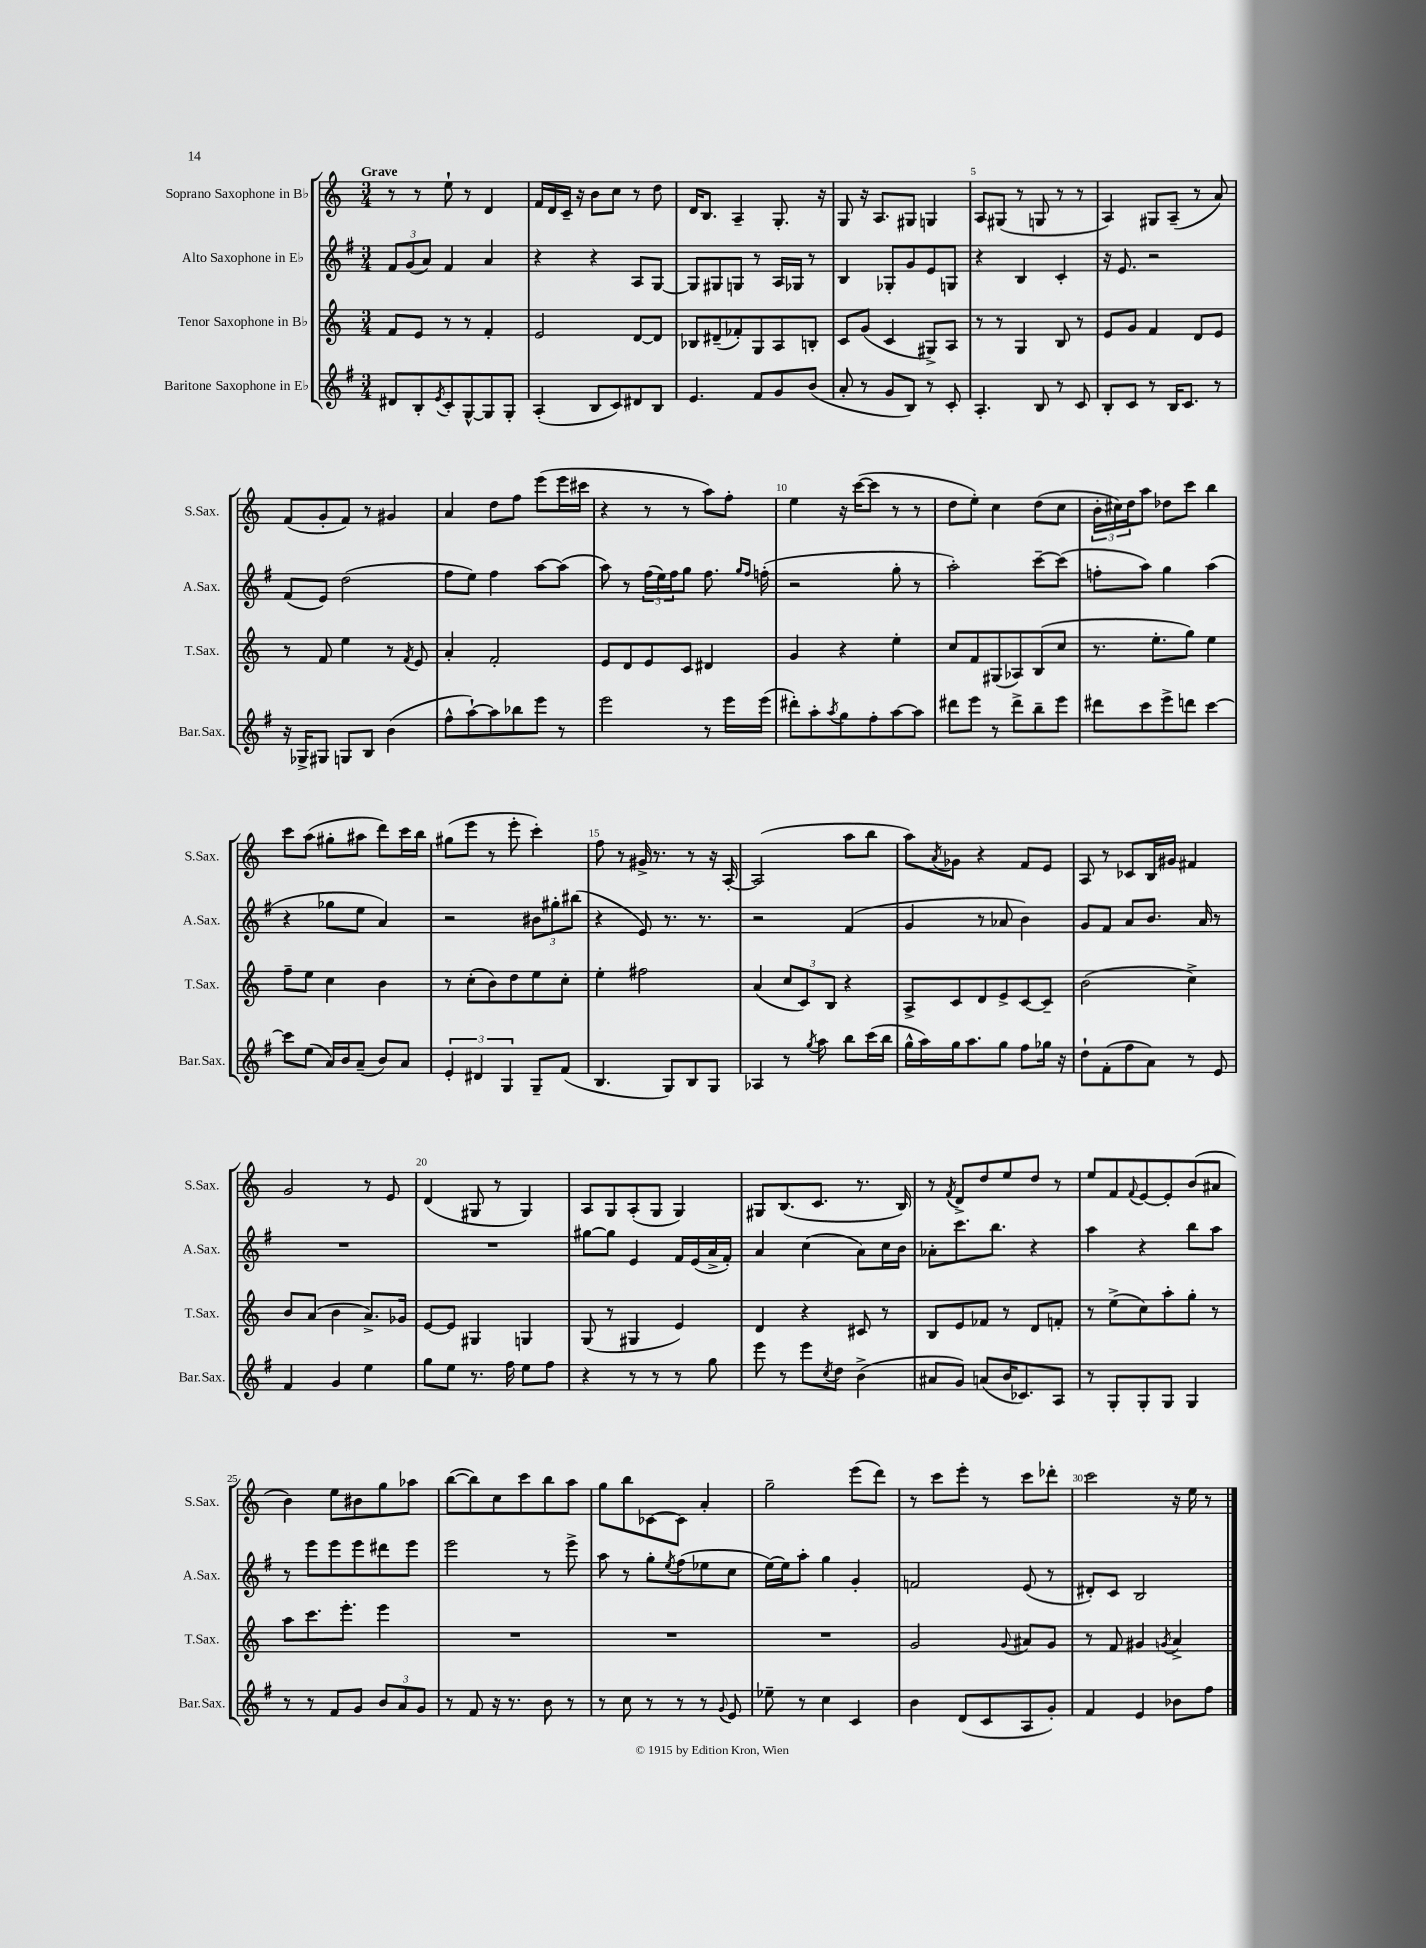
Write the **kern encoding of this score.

**kern	**kern	**kern	**kern
*part4	*part3	*part2	*part1
*staff4	*staff3	*staff2	*staff1
*I"Baritone Saxophone in E♭	*I"Tenor Saxophone in B♭	*I"Alto Saxophone in E♭	*I"Soprano Saxophone in B♭
*I'Bar.Sax.	*I'T.Sax.	*I'A.Sax.	*I'S.Sax.
*clefG2	*clefG2	*clefG2	*clefG2
*k[f#]	*k[]	*k[f#]	*k[]
*M3/4	*M3/4	*M3/4	*M3/4
=1	=1	=1	=1
!	!	!	!LO:TX:a:B:t=Grave
8d#X/L	8f/L	12f#/L	8r
.	.	(12g/	.
8B'/	8e/J	.	8r
.	.	12a/J)	.
8qe/	.	.	.
8c'/	8r	4f#/	8ee`\
[8G^^/	8r	.	8r
8G/]	4f'/	4a/	4d/
8G'/J	.	.	.
=2	=2	=2	=2
(4A'/	2e/	4r	16f/LL
.	.	.	16d/
.	.	.	16c~/JJ
.	.	.	16r
8B/L	.	4r	8b\L
8c/)	.	.	8cc\J
8d#X/	[8d/L	8A/L	8r
8B/J	8d/J]	[8G/J	8dd\
=3	=3	=3	=3
4.e/	8B-X/L	8G/L]	16d/KL
.	.	.	8.B/J
.	(8d#X~/	8G#X/	.
.	8f-X'/)	8Gn/J	4A~/
8f#/L	8G/	8r	.
8g/	8A/	16A/LL	8.G'/
.	.	16G-X/JJ	.
(8b/J	8Bn'/J	8r	.
.	.	.	16r
=4	=4	=4	=4
8a'/	8c/L	4B/	8G/
8r	(8g/J	.	16r
.	.	.	8.A/L
8g/L	4c/	8G-X'/L	.
8B/J)	.	8g/	8G#X/J
8r	8G#X^/L)	8e/	4Gn/
8c'/	8A/J	8Gn/J	.
=5	=5	=5	=5
4.A'/	8r	4r	8A/L
.	8r	.	(8G#X/J
.	4G/	4B/	8r
8B/	.	.	8Gn/
8r	8B/	4c'/	8r
8c/	8r	.	8r
=6	=6	=6	=6
8B'/L	8e/L	16r	4A/)
.	.	8.e/	.
8c/J	8g/J	.	.
8r	4f/	2r	8G#X/L
16B/KL	.	.	(8A~/J
8.c/J	.	.	.
.	8d/L	.	8r
8r	8e/J	.	8a/)
!!LO:LB:g=z
=7	=7	=7	=7
16r	8r	(8f#/L	(8f/L
16G-X^/KL	.	.	.
8G#X/J	8f/	8e/J)	8g'/
8Gn/L	4ee\	(2dd\	8f/J)
8B/J	.	.	8r
(4b\	8r	.	4g#X/
.	8qf/	.	.
.	8e/	.	.
=8	=8	=8	=8
8ff#^^\L	4a'/	8ff#\L	4a/
[8aa`\)	.	8ee\J)	.
8aa\]	2f'/	4ff#\	8dd\L
8bb-X\	.	.	8ff\J
8eee\J	.	[8aa\L	(8eee\L
8r	.	(8aa\J]	16eee\L
.	.	.	16ccc#X\JJ
=9	=9	=9	=9
2eee\	8e/L	8aa\)	4r
.	8d/	8r	.
.	8e/	(24ff#\LL	8r
.	.	24ee\)	.
.	.	24ff#\J	.
.	8c/J	8gg\J	8r
8r	4d#X/	8.ff#\	8aa\L)
16eee\LL	.	.	8ff'\J
.	.	16qqgg/LL	.
.	.	16qqff#/JJ	.
(16eee\JJ	.	(16ffn'\	.
=10	=10	=10	=10
8ddd#X'\L)	4g/	2r	4ee\
8aa'\	.	.	.
8qaa/	.	.	.
8gg\	4r	.	16r
.	.	.	([16ccc\KL
8ff#'\	.	.	8ccc\J]
[8aa\	4ee'\	8gg'\	8r
8aa\J]	.	8r	8r
=11	=11	=11	=11
8ddd#X\L	8cc/L	2aa'\)	8dd\L
8eee\J	8f/	.	8ee'\J)
8r	(8G#X/	.	4cc\
8ddd#^\L	8A-X/)	.	.
8bb~\	(8B/	[8ccc~\L	(8dd\L
8eee\J	8cc/J	(8ccc\J]	8cc\J
=12	=12	=12	=12
8ddd#X\L	8.r	8ffn'\L	24b'\LL
.	.	.	24cc#X\)
.	.	.	24dd\J
8ccc\	.	8aa\J)	8aa\J
.	8.ee'\L	.	.
8eee^\	.	4gg\	8dd-X\L
8dddn\J	8gg\J)	.	8ccc\J
[4ccc\	4ee\	(4aa\	4bb\
!!LO:LB:g=z
=13	=13	=13	=13
8ccc\L]	8ff~\L	4r	8ccc\L
(8ee\J	8ee\J	.	(8aa\J
16a/LL)	4cc\	8gg-X\L	8gg#X'\L
16b/J	.	.	.
(8a~/J	.	8ee\J	8aa#X\J
8b/L)	4b\	4a/)	8ddd\L)
8a/J	.	.	16ccc\L
.	.	.	16bb\JJ
=14	=14	=14	=14
6e'/	8r	2r	(8gg#X\L
.	(8cc'\L	.	8eee\J
6d#X/	.	.	.
.	8b\)	.	8r
6G/	.	.	.
.	8dd\	.	8eee'\
8G~/L	8ee\	12b#X\L	4ccc'\)
.	.	12gg#X'\	.
(8f#/J	8cc'\J	.	.
.	.	(12bb#X\J	.
=15	=15	=15	=15
4.B/	4ee'\	4r	8ff\
.	.	.	8r
.	2ff#X\	8e/)	16g#X^/
.	.	.	8.r
8G/L)	.	8.r	.
8B/	.	.	8r
.	.	8.r	.
8G/J	.	.	16r
.	.	.	[16A'/
=16	=16	=16	=16
4A-X/	(4a/	2r	(2A/]
8r	12cc/L	.	.
.	12c/)	.	.
8qgg/	.	.	.
8aa\	.	.	.
.	12B/J	.	.
8bb\L	4r	(4f#/	8aa\L
(16ccc\L	.	.	8bb\J
16bb\JJ	.	.	.
=17	=17	=17	=17
16gg^^\LL	8A^/L	4g/	8aa\L)
16aa\)	.	.	.
.	.	.	8qa/
16gg\J	8c/	.	8g-X\J
8.aa\	.	.	.
.	8d/	8r	4r
8gg\J	8e^/	8a-X/	.
8ff#\L	[8c/	4b\)	8f/L
16gg-X\Jk	8c~/J]	.	8e/J
16r	.	.	.
=18	=18	=18	=18
8dd`\L	(2b\	8g/L	8A/
(8f#'\	.	8f#/J	8r
8ff#\	.	8a/L	8c-X/L
8a\J)	.	8.b/J	16B/L
.	.	.	16g#X/JJ
8r	4cc^\)	.	4f#X/
.	.	16a/	.
8e/	.	8r	.
!!LO:LB:g=z
=19	=19	=19	=19
4f#/	8b/L	2.r	2g/
.	(8a/J	.	.
4g/	4b\	.	.
4ee\	8.a^/L)	.	8r
.	.	.	8e/
.	16g-X/Jk	.	.
=20	=20	=20	=20
8gg\L	[8e/L	2.r	(4d/
8ee\J	8e/J]	.	.
8.r	4G#X/	.	8G#X/
.	.	.	8r
16ff#\	.	.	.
8ee\L	4Gn/	.	4G#/)
8ff#\J	.	.	.
=21	=21	=21	=21
4r	(8G/	[8gg#X\L	8A/L
.	8r	8gg#\J]	8G/
8r	4G#X/	4e/	(8A'/
8r	.	.	8G/J
8r	4e/)	16f#/LL	4G/)
.	.	(16e/	.
8gg\	.	16a^/	.
.	.	16f#'/JJ)	.
=22	=22	=22	=22
8eee\	4d/	4a/	8G#X/L
8r	.	.	(8.B/
8eee\L	4r	(4cc\	.
.	.	.	8.c/J
8qcc/	.	.	.
8dd\J	.	.	.
(4b^\	8c#X/	8a\L)	8.r
.	8r	16cc\L	.
.	.	16b\JJ	16B/)
=23	=23	=23	=23
8a#X/L	8B/L	8a-X'\L	8r
.	.	.	8qf/
8g/J)	8e/	8.ccc\	8d^/L
(8an/L	8f-X/J	.	8dd/
.	.	8.bb\J	.
16b/K	8r	.	8ee/
8.c-X/)	.	.	.
.	8d/L	4r	8dd/J
8A/J	8fn'/J	.	8r
=24	=24	=24	=24
8r	8r	4aa\	8ee/L
8G'/L	(8ee^\L	.	8f/
.	.	.	8qqf/
8G'/	8cc\)	4r	[8e/
8G/J	8aa'\	.	8e'/]
4G/	8gg'\J	8bb\L	(8b/
.	8r	8aa\J	8a#X/J
!!LO:LB:g=z
=25	=25	=25	=25
8r	8aa\L	8r	4b\)
8r	8.ccc\	8eee\L	.
8f#/L	.	8eee\	8ee\L
.	8.eee'\J	.	.
8g/J	.	8eee\	8b#X\
12b/L	4eee\	8ddd#X\	8gg\
12a/	.	.	.
.	.	8eee\J	8aa-X\J
12g/J	.	.	.
=26	=26	=26	=26
8r	2.r	2eee\	([8bb\L
8f#/	.	.	8bb\])
16r	.	.	8cc\
8.r	.	.	.
.	.	.	8ccc\
8b\	.	8r	8bb\
8r	.	8eee^\	8aa\J
=27	=27	=27	=27
8r	2.r	8aa\	8gg\L
8cc\	.	8r	8bb\
8r	.	8gg'\L	[8c-X\
.	.	8qee/	.
8r	.	(8ff#\	8c-\J]
8r	.	8ee-X\	4a'/
8qqg/	.	.	.
8e/	.	8cc\J	.
=28	=28	=28	=28
8ee-X~\	2.r	[16ee\LL)	2gg~\
.	.	16ee\J]	.
8r	.	8aa'\J	.
4cc\	.	4gg\	.
4c/	.	4g'/	(8eee\L
.	.	.	8ddd\J)
=29	=29	=29	=29
4b\	2g/	2fn/	8r
.	.	.	8ccc\L
(8d/L	.	.	8eee'\J
8c/	.	.	8r
.	8qqg/	.	.
8A/	8a#X/L	(8e/	8ccc\L
8g'/J)	8g/J	8r	8ddd-X'\J
=30	=30	=30	=30
4f#/	8r	8d#X'/L)	2ccc\
.	8f/	8c/J	.
4e/	4g#X/	2B/	.
.	8qgn/	.	.
8b-X\L	4a^/	.	16r
.	.	.	16ee\
8ff#\J	.	.	8r
==	==	==	==
*-	*-	*-	*-
